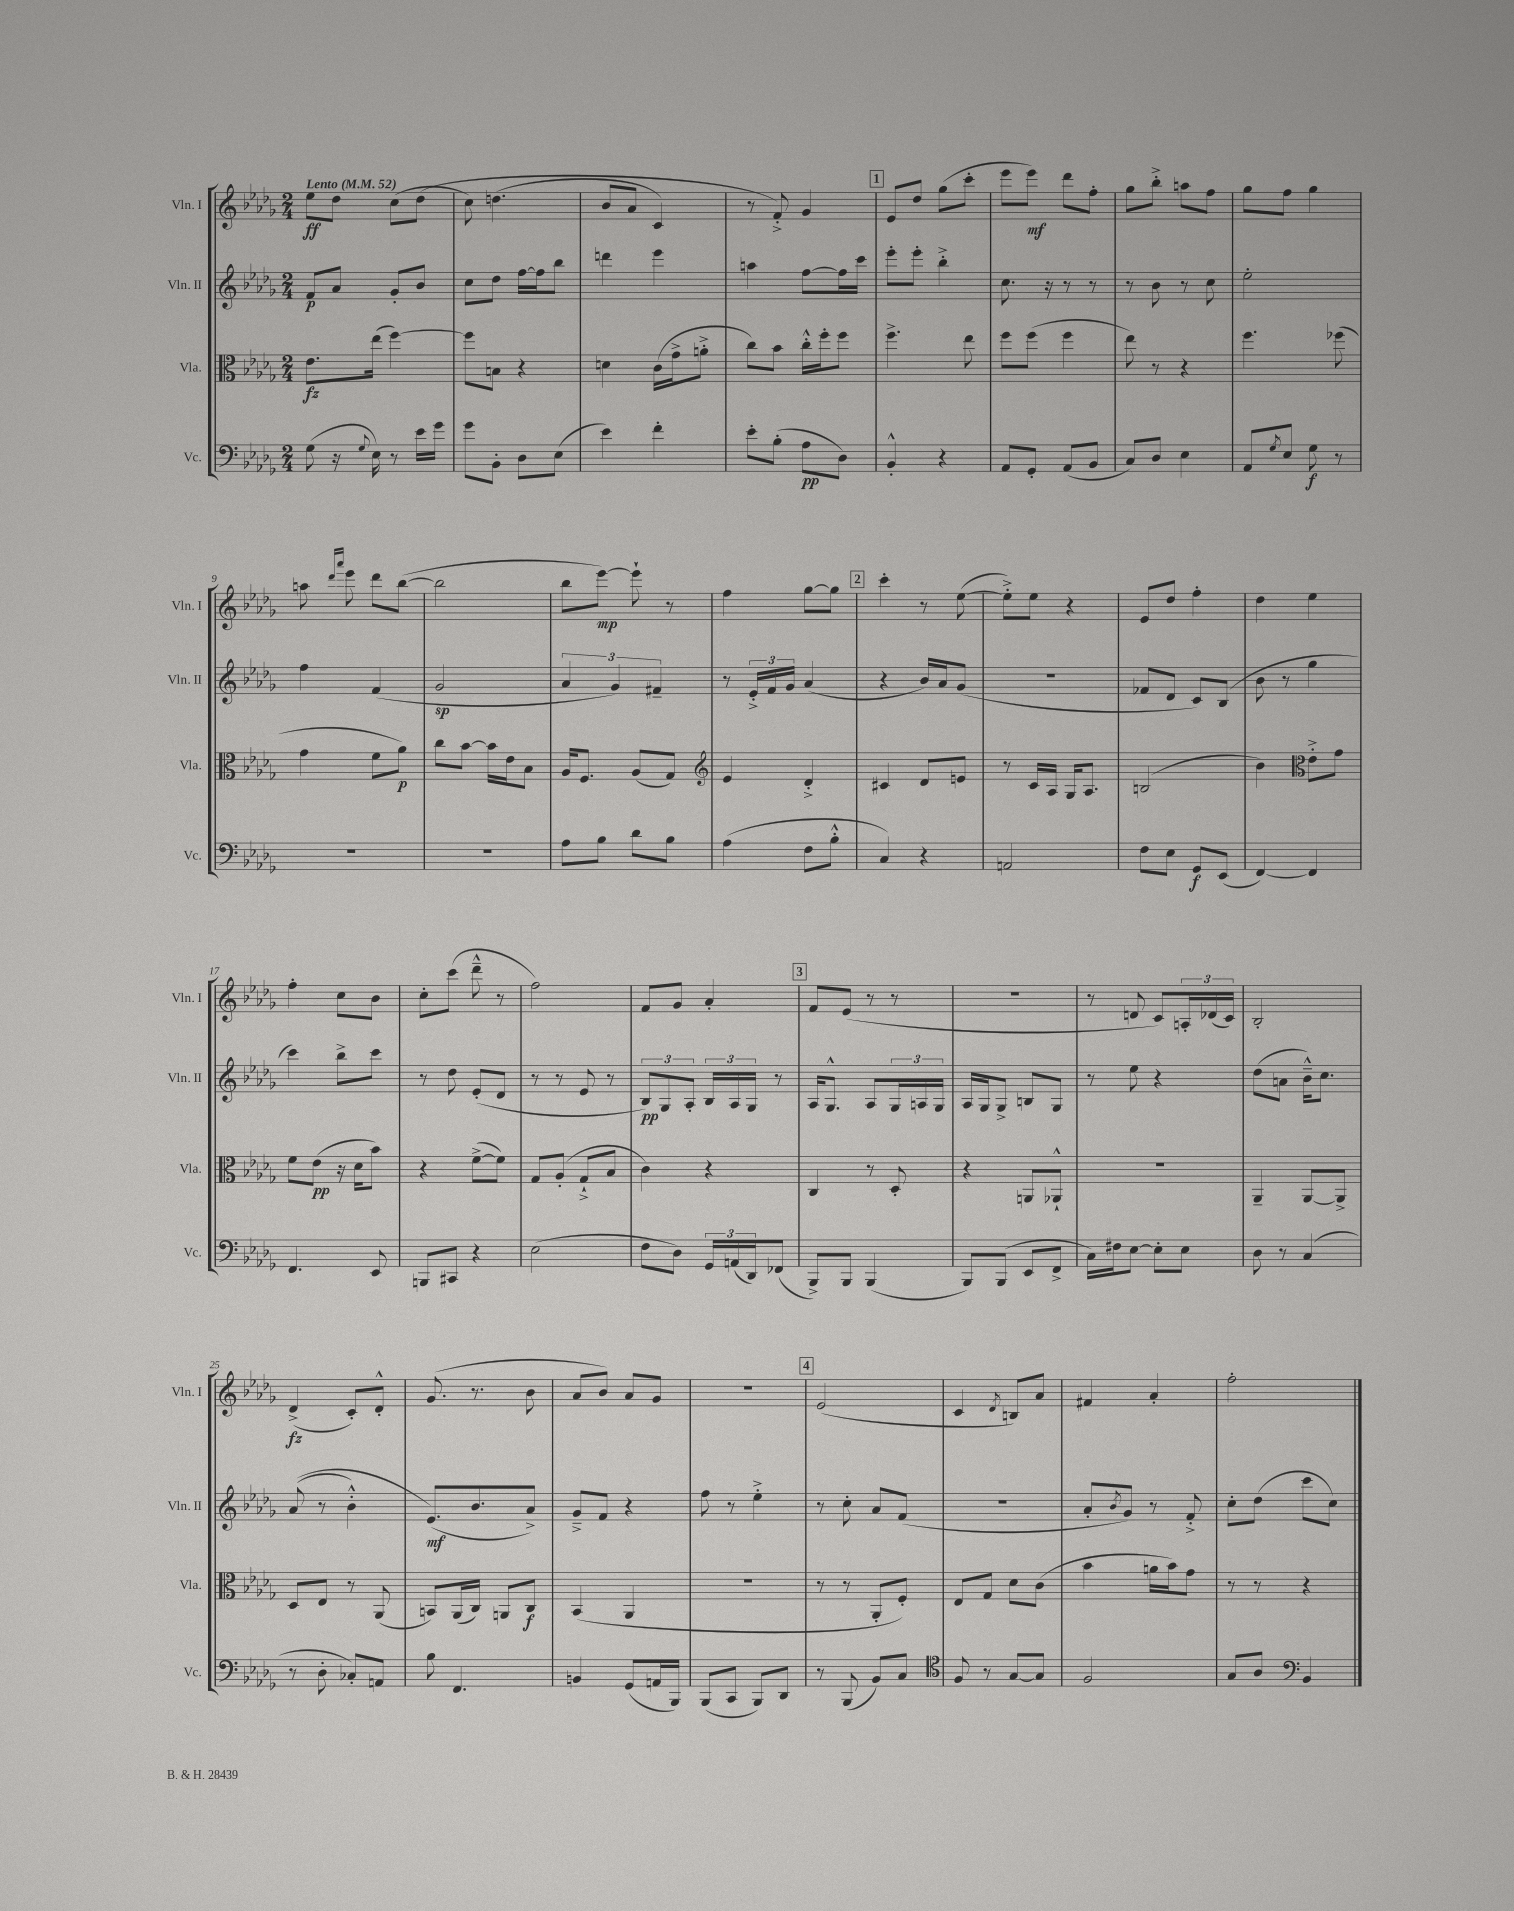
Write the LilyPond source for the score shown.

<<
\new StaffGroup <<
\new Staff = "s0" \with { instrumentName = "Vln. I" shortInstrumentName = "Vln. I" } {
    \clef treble \key des \major \numericTimeSignature \time 2/4 \tempo "Lento" 4 = 52
    ees''8\ff des''8 c''8( des''8\( |
    c''8) d''4.( |
    bes'8 aes'8 c'4) |
    r8 f'8-.->\) ges'4 |
    \mark \markup { \box "1" } ees'8 des''8 ges''8( c'''8-. |
    ees'''8 ees'''8\mf) des'''8 f''8-. |
    ges''8 bes''8-.-> a''8 f''8 |
    ges''8 f''8 ges''4 |
    a''8 \grace { des'''16 aes'''16 } ees'''8 des'''8 bes''8~( |
    bes''2 |
    bes''8 ees'''8~\mp) ees'''8-! r8 |
    f''4 ges''8~ ges''8 |
    \mark \markup { \box "2" } c'''4-. r8 ees''8~( |
    ees''8-.->) ees''8 r4 |
    ees'8 des''8 f''4-. |
    des''4 ees''4 |
    f''4-. c''8 bes'8 |
    c''8-. c'''8( des'''8---^ r8 |
    f''2) |
    f'8 ges'8 aes'4-. |
    \mark \markup { \box "3" } f'8 ees'8( r8 r8 |
    R2 |
    r8 d'8 c'8) \tuplet 3/2 { a16-. des'16( c'16) } |
    bes2-. |
    des'4->\fz( c'8-.) des'8-.-^ |
    ges'8.( r8. bes'8 |
    aes'8 bes'8) aes'8 ges'8 |
    r2 |
    \mark \markup { \box "4" } ees'2( |
    c'4 \acciaccatura { des'8 } b8) aes'8 |
    fis'4 aes'4-. |
    f''2-. \bar "|." |
}
\new Staff = "s1" \with { instrumentName = "Vln. II" shortInstrumentName = "Vln. II" } {
    \clef treble \key des \major \numericTimeSignature \time 2/4
    f'8\p aes'8 ges'8-. bes'8 |
    c''8 des''8 f''16~ f''16 bes''8 |
    d'''4 ees'''4 |
    a''4 f''8~ f''16 c'''16 |
    \mark \markup { \box "1" } ees'''8-. ees'''8-. bes''4-.-> |
    c''8. r16 r8 r8 |
    r8 bes'8 r8 c''8 |
    ees''2-. |
    f''4 f'4( |
    ges'2\sp |
    \tuplet 3/2 { aes'4 ges'4) fis'4-- } |
    r8 \tuplet 3/2 { ees'16-.-> f'16 ges'16 } aes'4( |
    \mark \markup { \box "2" } r4 bes'16) aes'16 ges'8( |
    R2 |
    fes'8 des'8 c'8) bes8( |
    bes'8 r8 ges''4 |
    c'''4) bes''8-> c'''8 |
    r8 des''8 ees'8-.( des'8 |
    r8 r8 ees'8 r8 |
    \tuplet 3/2 { bes8\pp) ges8 aes8-. } \tuplet 3/2 { bes16 aes16 ges16 } r8 |
    \mark \markup { \box "3" } aes16 ges8.-^ aes8 \tuplet 3/2 { ges16 a16 ges16 } |
    aes16 ges16 ges8-> b8 ges8 |
    r8 ees''8 r4 |
    des''8( a'8 bes'16---^) c''8. |
    aes'8(\( r8 bes'4-.-^) |
    ees'8.\mf(\) bes'8. aes'8->) |
    ges'8---> f'8 r4 |
    f''8 r8 ees''4-.-> |
    \mark \markup { \box "4" } r8 c''8-. aes'8 f'8( |
    R2 |
    aes'8-. \acciaccatura { bes'8 } ges'8) r8 f'8-.-> |
    c''8-. des''8( c'''8 c''8) \bar "|." |
}
\new Staff = "s2" \with { instrumentName = "Vla." shortInstrumentName = "Vla." } {
    \clef alto \key des \major \numericTimeSignature \time 2/4
    ees'8.\fz ees''16( f''4~) |
    f''8 b8 r4 |
    d'4 c'16( ges'16-> a'8-.-> |
    c''8) bes'8 c''16-.-^ f''16-. f''8 |
    \mark \markup { \box "1" } f''4.-> ees''8 |
    f''8 f''8( f''4 |
    ees''8) r8 r4 |
    f''4. fes''8( |
    ges'4 f'8 aes'8\p) |
    c''8 bes'8~ bes'16 ees'16 bes8 |
    aes16 f8. aes8( ges8) |
    \clef treble ees'4 des'4-.-> |
    \mark \markup { \box "2" } cis'4 des'8 e'8 |
    r8 c'16 aes16 ges16 aes8. |
    b2( |
    bes'4) \clef alto ees'8-.-> ges'8 |
    f'8 ees'8\pp( r16 des'16 bes'8) |
    r4 f'8~->( f'8) |
    ges8 aes8-.( ges8-!-> bes8 |
    c'4) r4 |
    \mark \markup { \box "3" } c4 r8 des8-. |
    r4 a,8 aes,8-!-^ |
    R2 |
    aes,4-- aes,8~ aes,8-> |
    des8 ees8 r8 aes,8( |
    b,8) aes,16( c16) a,8 c8\f |
    bes,4( aes,4 |
    R2 |
    \mark \markup { \box "4" } r8 r8 aes,8-. f8-.) |
    ees8 ges8 des'8 c'8( |
    bes'4 a'16 bes'16) ges'8 |
    r8 r8 r4 \bar "|." |
}
\new Staff = "s3" \with { instrumentName = "Vc." shortInstrumentName = "Vc." } {
    \clef bass \key des \major \numericTimeSignature \time 2/4
    ges8( r16 \appoggiatura { ges8 } ees16) r8 ees'16 ges'16 |
    ges'8 bes,8-. des8 ees8( |
    ees'4) f'4-. |
    ees'8-. bes8-.( aes8\pp des8) |
    \mark \markup { \box "1" } bes,4-.-^ r4 |
    aes,8 ges,8-. aes,8( bes,8 |
    c8) des8 ees4 |
    aes,8 \acciaccatura { ges8 } ees8 ges8\f r8 |
    r2 |
    r2 |
    aes8 bes8 des'8 bes8 |
    aes4( f8 bes8-.-^ |
    \mark \markup { \box "2" } c4) r4 |
    a,2 |
    f8 ees8 ges,8\f ees,8( |
    f,4~) f,4 |
    f,4. ees,8 |
    b,,8 cis,8 r4 |
    ees2( |
    f8 des8) \tuplet 3/2 { ges,16 a,16( des,16) } fes,8( |
    \mark \markup { \box "3" } bes,,8->) bes,,8 bes,,4( |
    bes,,8) bes,,8( ees,8 f,8-> |
    c16) fis16 ees8~ ees8-. ees8 |
    des8 r8 c4( |
    r8 des8-. ces8-.) a,8 |
    bes8 f,4. |
    b,4 ges,8( a,16 bes,,16) |
    bes,,8( c,8 bes,,8) des,8 |
    \mark \markup { \box "4" } r8 bes,,8( bes,8) c8 |
    \clef tenor f8 r8 ges8~ ges8 |
    f2 |
    ges8 aes8 \clef bass bes,4 \bar "|." |
}
>>
>>
